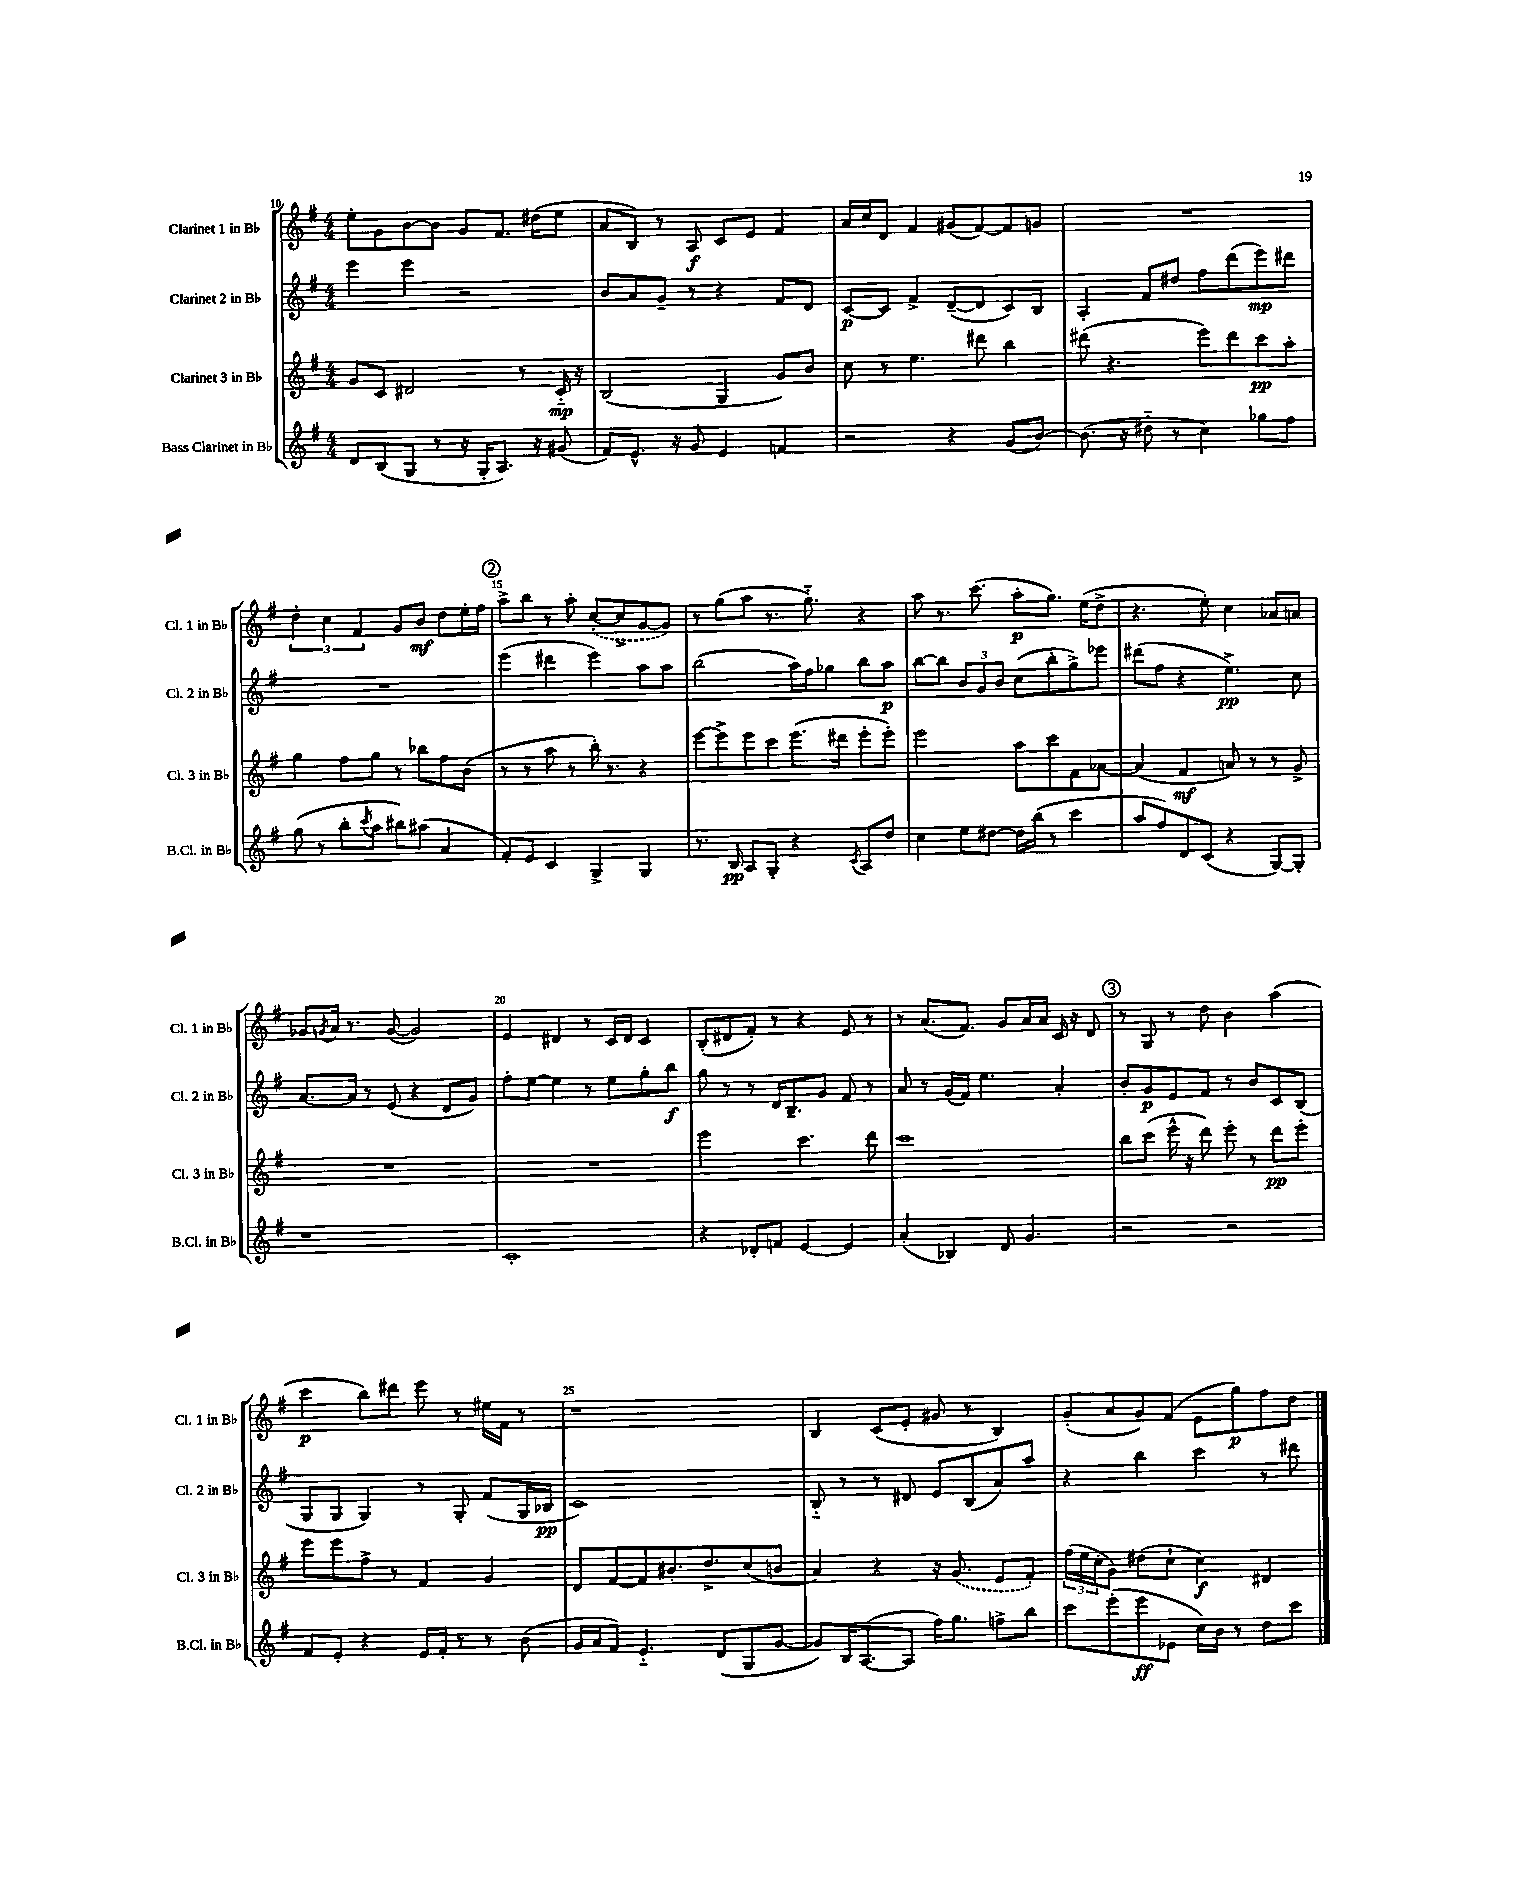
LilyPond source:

<<
\new StaffGroup <<
\new Staff = "s0" \with { instrumentName = "Clarinet 1 in Bb" shortInstrumentName = "Cl. 1 in Bb" } {
    \clef treble \key g \major \numericTimeSignature \time 4/4
    e''8-. g'8 b'8~ b'8 g'8 fis'8. dis''16( e''8 |
    a'8 b8) r8 a8\f c'8 e'8 fis'4 |
    a'16 c''16 d'8 fis'4 gis'8( fis'8~) fis'8 g'8 |
    R1 |
    \tuplet 3/2 { d''4-. c''4 fis'4 } g'8 b'8\mf d''8 e''16-. fis''16 |
    \mark \markup { \circle "2" } a''8-> b''8 r8 a''8-. \once \slurDashed c''8~-.( c''8-> g'8~ g'8) |
    r8 g''8( a''8 r8. g''8.-_) r4 |
    a''8 r8. c'''8.( a''8-.\p g''8.) e''16( d''8-> |
    r4. e''8-.) c''4 aes'8 a'8 |
    ges'8 \acciaccatura { g'8 } a'16 r8. g'8~( g'2) |
    e'4 dis'4 r8 c'16 dis'16 c'4 |
    b8-.( dis'8 fis'8-.) r8 r4 e'8 r8 |
    r8 a'8.( fis'8.) g'8 a'16 a'16 c'16 r16 d'8 |
    \mark \markup { \circle "3" } r8 g8 r8 d''8 b'4 a''4( |
    c'''4\p b''8) dis'''8 e'''8 r8 eis''16 fis'16 r8 |
    r1 |
    b4 c'8( e'8-. gis'8 r8 b4) |
    g'8-.( a'8 g'8) fis'8( e'8 g''8\p) fis''8 d''8 \bar "|." |
}
\new Staff = "s1" \with { instrumentName = "Clarinet 2 in Bb" shortInstrumentName = "Cl. 2 in Bb" } {
    \clef treble \key g \major \numericTimeSignature \time 4/4
    e'''4 e'''4 r2 |
    b'8 a'8 g'8-- r8 r4 fis'8 d'8 |
    c'8~\p c'8 fis'4-> d'8~--( d'8 c'8) b8 |
    a4-. fis'8 dis''8 fis''8 d'''8( e'''8\mp) dis'''8 |
    R1 |
    \mark \markup { \circle "2" } e'''4( dis'''4 e'''4) a''8 a''8 |
    b''2( a''16) fis''16 ges''8 b''8 a''8\p |
    b''8~ b''8 \tuplet 3/2 { b'8 g'8 b'8 } c''8( b''8-. g''8->) ees'''8 |
    dis'''8( fis''8 r4 e''4.->\pp) c''8 |
    a'8.~ a'16 r8 e'8( r4 d'8 g'8) |
    fis''8-. e''8~ e''4 r8 e''8 g''8-. b''8\f |
    g''8 r8 r8 d'16 b8.-- g'8 fis'8 r8 |
    a'8 r8 g'16( fis'16) e''4. a'4-. |
    \mark \markup { \circle "3" } b'8-. g'8\p e'8 fis'8 r8 b'8 c'8 b8( |
    g8 g8 g4) r8 g8-. fis'8( g16 bes16\pp |
    c'1) |
    b8-_ r8 r8 dis'8 e'8 b8( a'8) a''8 |
    r4 b''4 c'''4 r8 dis'''8 \bar "|." |
}
\new Staff = "s2" \with { instrumentName = "Clarinet 3 in Bb" shortInstrumentName = "Cl. 3 in Bb" } {
    \clef treble \key g \major \numericTimeSignature \time 4/4
    g'8 c'8 dis'2 r8 c'16-_\mp r16 |
    b2( g4 g'8) b'8 |
    c''8 r8 e''4. dis'''8 b''4 |
    dis'''8( r4. e'''8) dis'''8 c'''8\pp a''8-. |
    g''4 fis''8 g''8 r8 bes''8 fis''8 b'8( |
    \mark \markup { \circle "2" } r8 r8 a''8 r8 b''16-.) r8. r4 |
    e'''8~ e'''8-> e'''8 c'''8 e'''8.( dis'''16 e'''8-. e'''8-.) |
    e'''2 a''8 c'''8 fis'8 aes'8~ |
    aes'4( fis'4\mf a'8) r8 r8 g'8-> |
    R1 |
    R1 |
    e'''2 c'''4. d'''8 |
    c'''1 |
    \mark \markup { \circle "3" } b''8 c'''8( e'''16-^ r16 d'''8) e'''8-. r8 d'''8\pp e'''8-. |
    e'''8 e'''8 fis''8-> r8 fis'4 g'4 |
    d'8 fis'8~ fis'8 bis'8.-. d''8.-> c''8( b'8 |
    a'4) r4 r16 \once \slurDashed g'8.( e'8 fis'8-.) |
    \tuplet 3/2 { fis''16( e''16 c''16-. } g'8) dis''8( c''8-! c''4\f) dis'4 \bar "|." |
}
\new Staff = "s3" \with { instrumentName = "Bass Clarinet in Bb" shortInstrumentName = "B.Cl. in Bb" } {
    \clef treble \key g \major \numericTimeSignature \time 4/4
    d'8 b8( g8 r8 r16 g16-. a8.) r16 gis'8( |
    fis'8) e'8.-^ r16 g'8 e'4 f'4 |
    r2 r4 g'8( b'8~) |
    b'8.( r16 dis''8-_ r8 c''4) ges''8 fis''8 |
    g''8( r8 b''8-. \acciaccatura { c'''8 } a''8 bis''8) ais''8( a'4 |
    \mark \markup { \circle "2" } fis'8-.) e'8 c'4 g4-> g4 |
    r8. b16\pp a8 g8-. r4 \acciaccatura { c'8 } a8 d''8 |
    c''4 e''8 dis''8~ dis''16 b''16( r8 c'''4 |
    a''8 fis''8) d'8 c'8( r4 g8~) g8-. |
    r1 |
    c'1-. |
    r4 des'8-. f'8 e'4~ e'4 |
    a'4-.( bes4) d'8 g'4. |
    \mark \markup { \circle "3" } r2 r2 |
    fis'8 e'8-. r4 e'16 fis'16-. r8 r8 b'8( |
    g'16 a'16 fis'8) e'4.-_ d'8( g8 g'8~ |
    g'8) b16 a8.~( a8 fis''16) g''8. f''8-> b''8 |
    c'''8 e'''8-.( e'''8\ff ees'8 c''16) b'16 r8 d''8 c'''8 \bar "|." |
}
>>
>>
\layout { \context { \Score currentBarNumber = #10 \override BarNumber.break-visibility = ##(#f #t #t) barNumberVisibility = #(every-nth-bar-number-visible 5) } }
